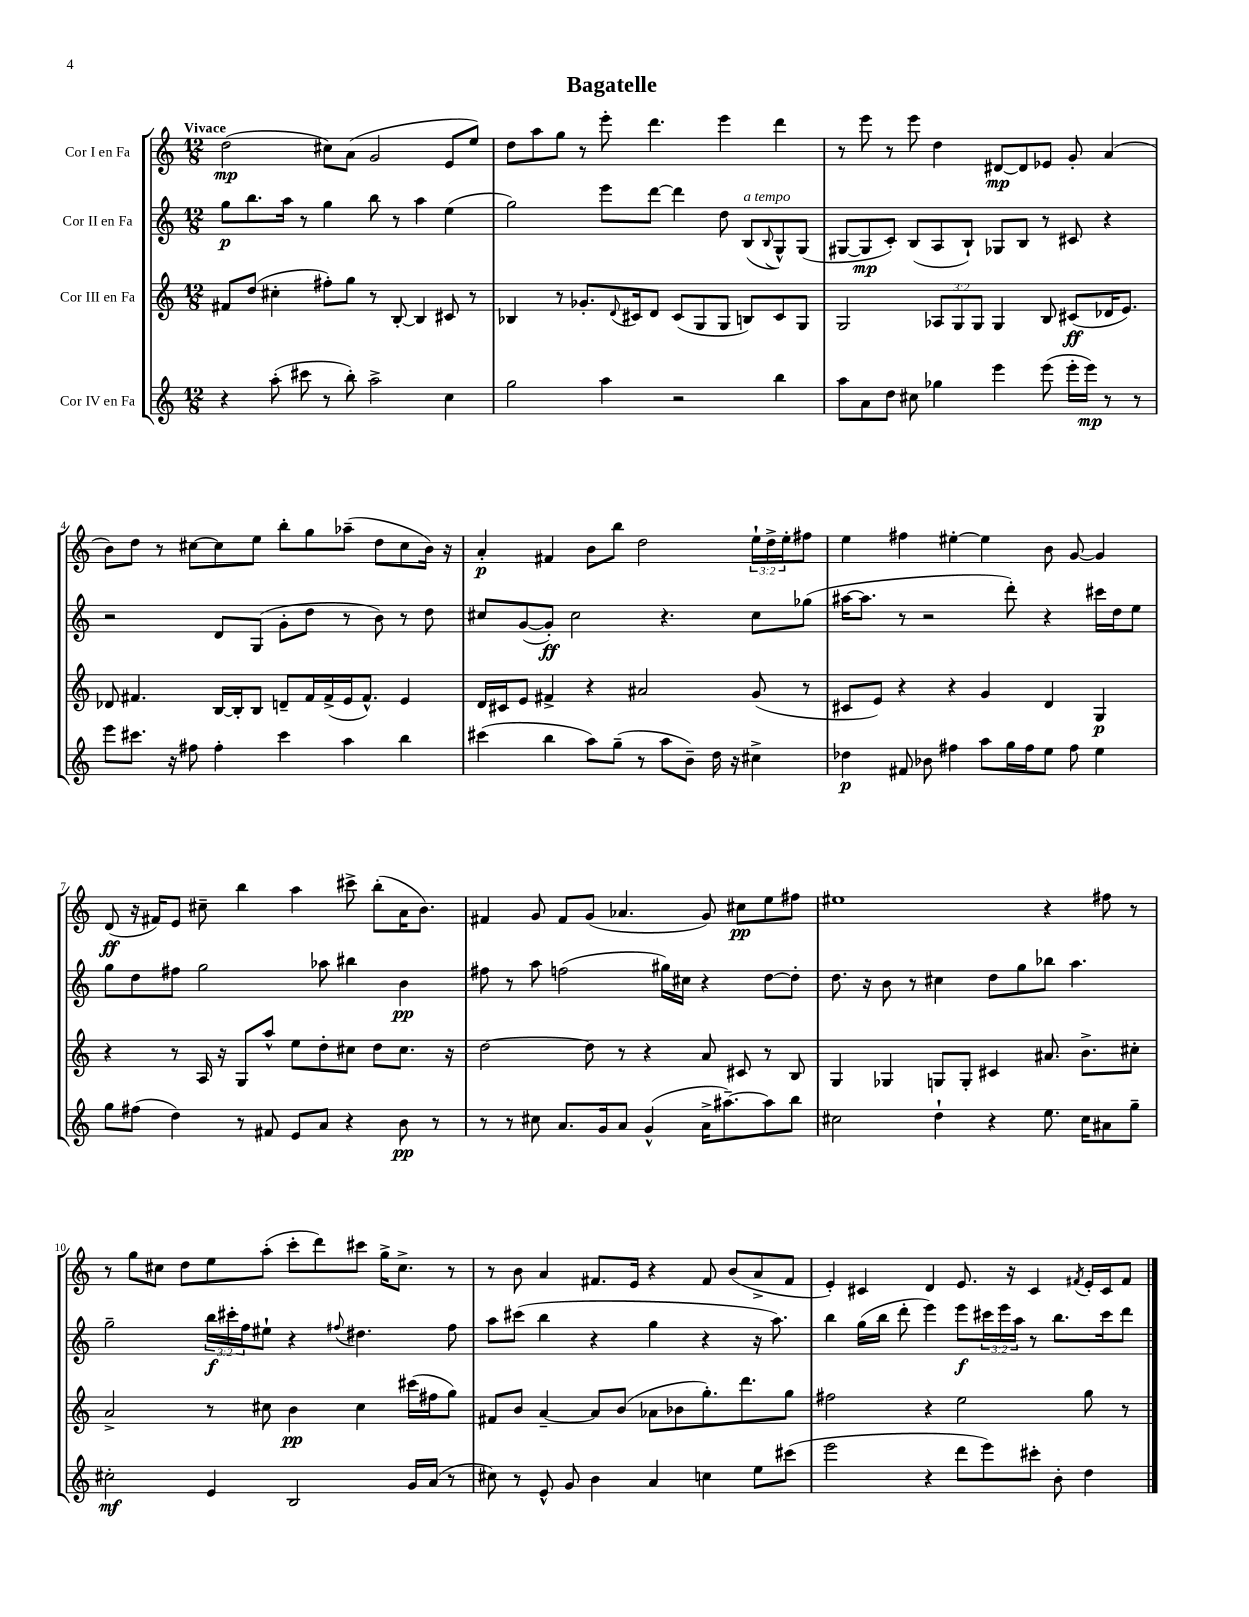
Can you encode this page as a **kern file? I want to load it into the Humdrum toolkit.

**kern	**dynam	**kern	**dynam	**kern	**dynam	**kern	**dynam
*part4	*part4	*part3	*part3	*part2	*part2	*part1	*part1
*staff4	*staff4	*staff3	*staff3	*staff2	*staff2	*staff1	*staff1
*I"Cor IV en Fa	*	*I"Cor III en Fa	*	*I"Cor II en Fa	*	*I"Cor I en Fa	*
*clefG2	*	*clefG2	*	*clefG2	*	*clefG2	*
*k[]	*	*k[]	*	*k[]	*	*k[]	*
*M12/8	*	*M12/8	*	*M12/8	*	*M12/8	*
=1	=1	=1	=1	=1	=1	=1	=1
!	!	!	!	!	!	!LO:TX:a:B:t=Vivace	!
4r	.	8f#X/L	.	8gg\L	p	(2dd\	mp
.	.	(8dd/J	.	8.bb\	.	.	.
(8aa'\	.	4cc#X'\	.	.	.	.	.
.	.	.	.	16aa\Jk	.	.	.
8ccc#X\	.	.	.	8r	.	.	.
8r	.	8ff#X'\L)	.	4gg\	.	8cc#X\L)	.
8bb'\)	.	8gg\J	.	.	.	(8a\J	.
2aa^\	.	8r	.	8bb\	.	2g/	.
.	.	[8B'/	.	8r	.	.	.
.	.	4B/]	.	4aa\	.	.	.
4cc\	.	8c#X/	.	(4ee\	.	8e/L	.
.	.	8r	.	.	.	8ee/J)	.
=2	=2	=2	=2	=2	=2	=2	=2
2gg\	.	4B-X/	.	2gg\)	.	8dd\L	.
.	.	.	.	.	.	8aa\	.
.	.	8r	.	.	.	8gg\J	.
.	.	8.g-X'/L	.	.	.	8r	.
4aa\	.	.	.	8eee\L	.	8eee'\	.
.	.	8qqd/	.	.	.	.	.
.	.	16c#X/k	.	.	.	.	.
.	.	8d/J	.	[8ddd\J	.	4.ddd\	.
2r	.	(8c#/L	.	4ddd\]	.	.	.
.	.	8G/	.	.	.	.	.
.	.	8G/J	.	8dd\	.	4eee\	.
!	!	!	!	!LO:TX:a:i:t=a tempo	!	!	!
.	.	8Bn/L)	.	(8B/L	.	.	.
.	.	.	.	8qqB/	.	.	.
4bb\	.	8c#/	.	8G^^/)	.	4ddd\	.
.	.	8G/J	.	(8G/J	.	.	.
=3	=3	=3	=3	=3	=3	=3	=3
8aa\L	.	2G/	.	[8G#X/L	.	8r	.
8a\	.	.	.	8G#/]	mp	8eee\	.
8dd\J	.	.	.	8c'/J)	.	8r	.
8cc#X\	.	.	.	(8B/L	.	8eee\	.
4gg-X\	.	12A-X/L	.	8A/	.	4dd\	.
.	.	12G/	.	.	.	.	.
.	.	.	.	8B`/J)	.	.	.
.	.	12G/J	.	.	.	.	.
4eee\	.	4G/	.	8G-X/L	.	[8d#X/L	mp
.	.	.	.	8B/J	.	8d#/]	.
(8eee\	.	8B/	.	8r	.	8e-X/J	.
16eee'\LL	.	(8c#X/L	ff	8c#X/	.	8g'/	.
16eee\JJ)	mp	.	.	.	.	.	.
8r	.	16d-X/K	.	4r	.	(4a/	.
.	.	8.e/J)	.	.	.	.	.
8r	.	.	.	.	.	.	.
!!LO:LB:g=z
=4	=4	=4	=4	=4	=4	=4	=4
8eee\L	.	8d-X/	.	2r	.	8b\L)	.
8.ccc#X\J	.	4.f#X/	.	.	.	8dd\J	.
.	.	.	.	.	.	8r	.
16r	.	.	.	.	.	.	.
8ff#X\	.	.	.	.	.	[8cc#X\L	.
4ff#'\	.	[16B/LL	.	8d/L	.	8cc#\]	.
.	.	16B'/J]	.	.	.	.	.
.	.	8B/J	.	(8G/J	.	8ee\J	.
4ccc#\	.	8dn~/L	.	8g'\L	.	8bb'\L	.
.	.	16f#/L	.	8dd\J	.	8gg\	.
.	.	(16f#^/	.	.	.	.	.
4aa\	.	16e/J	.	8r	.	(8aa-X~\J	.
.	.	8.f#^^/J)	.	.	.	.	.
.	.	.	.	8b\)	.	8dd\L	.
4bb\	.	4e/	.	8r	.	8cc#\	.
.	.	.	.	8dd\	.	16b\Jk)	.
.	.	.	.	.	.	16r	.
=5	=5	=5	=5	=5	=5	=5	=5
(4ccc#X\	.	16d/LL	.	8cc#X/L	.	4a'/	p
.	.	16c#X/J	.	.	.	.	.
.	.	8e/J	.	([8g/	.	.	.
4bb\	.	4f#X^/	.	8g'/J])	ff	4f#X/	.
.	.	.	.	2cc#\	.	.	.
8aa\L)	.	4r	.	.	.	8b\L	.
(8gg~\J	.	.	.	.	.	8bb\J	.
8r	.	2a#X/	.	.	.	2dd\	.
8aa\L	.	.	.	4.r	.	.	.
8b~\J)	.	.	.	.	.	.	.
16dd\	.	.	.	.	.	.	.
16r	.	.	.	.	.	.	.
4cc#X^\	.	(8g/	.	8cc#\L	.	24ee`\LL	.
.	.	.	.	.	.	24dd^\	.
.	.	.	.	.	.	24ee'\J	.
.	.	8r	.	(8gg-X\J	.	8ff#X\J	.
=6	=6	=6	=6	=6	=6	=6	=6
4dd-X\	p	8c#X/L	.	[16aa#X\KL	.	4ee\	.
.	.	.	.	8.aa#\J]	.	.	.
.	.	8e/J)	.	.	.	.	.
8f#X/	.	4r	.	8r	.	4ff#X\	.
8b-X\	.	.	.	2r	.	.	.
4ff#X\	.	4r	.	.	.	[4ee#X'\	.
8aa\L	.	4g/	.	.	.	4ee#\]	.
16gg\L	.	.	.	8ddd'\)	.	.	.
16ff#\J	.	.	.	.	.	.	.
8ee\J	.	4d/	.	4r	.	8b\	.
8ff#\	.	.	.	.	.	[8g/	.
4ee\	.	4G/	p	16ccc#X\LL	.	4g/]	.
.	.	.	.	16dd\J	.	.	.
.	.	.	.	8ee\J	.	.	.
!!LO:LB:g=z
=7	=7	=7	=7	=7	=7	=7	=7
8gg\L	.	4r	.	8gg\L	.	(8d/	ff
(8ff#X\J	.	.	.	8dd\	.	16r	.
.	.	.	.	.	.	16f#X/KL)	.
4dd\)	.	8r	.	8ff#X\J	.	8e/J	.
.	.	16A/	.	2gg\	.	8cc#X~\	.
.	.	16r	.	.	.	.	.
8r	.	8G/L	.	.	.	4bb\	.
8f#X/	.	8aa^^/J	.	.	.	.	.
8e/L	.	8ee\L	.	.	.	4aa\	.
8a/J	.	8dd'\	.	8aa-X\	.	.	.
4r	.	8cc#X\J	.	4bb#X\	.	8ccc#X^\	.
.	.	8dd\L	.	.	.	(8bb'\L	.
8b\	pp	8.cc#\J	.	4b\	pp	16a\K	.
.	.	.	.	.	.	8.b\J)	.
8r	.	.	.	.	.	.	.
.	.	16r	.	.	.	.	.
=8	=8	=8	=8	=8	=8	=8	=8
8r	.	[2dd\	.	8ff#X\	.	4f#X/	.
8r	.	.	.	8r	.	.	.
8cc#X\	.	.	.	8aa\	.	8g/	.
8.a/L	.	.	.	(2ffn\	.	8f#/L	.
.	.	8dd\]	.	.	.	(8g/J	.
16g/k	.	.	.	.	.	.	.
8a/J	.	8r	.	.	.	4.a-X/	.
(4g^^/	.	4r	.	.	.	.	.
.	.	.	.	16gg#X\LL)	.	.	.
.	.	.	.	16cc#X\JJ	.	.	.
16a^\KL	.	8a/	.	4r	.	8g/)	.
[8.aa#X~\)	.	.	.	.	.	.	.
.	.	8c#X/	.	.	.	8cc#X\L	pp
8aa#\]	.	8r	.	[8dd\L	.	8ee\	.
8bb\J	.	8B/	.	8dd'\J]	.	8ff#X\J	.
=9	=9	=9	=9	=9	=9	=9	=9
2cc#X\	.	4G/	.	8.dd\	.	1ee#X	.
.	.	.	.	16r	.	.	.
.	.	4G-X/	.	8b\	.	.	.
.	.	.	.	8r	.	.	.
4dd`\	.	8Gn/L	.	4cc#X\	.	.	.
.	.	8G'/J	.	.	.	.	.
4r	.	4c#X/	.	8dd\L	.	.	.
.	.	.	.	8gg\	.	.	.
8.ee\	.	8.a#X/	.	8bb-X\J	.	4r	.
.	.	.	.	4.aa\	.	.	.
16cc#\KL	.	8.b^\L	.	.	.	.	.
8a#X\	.	.	.	.	.	8ff#X\	.
8gg~\J	.	8cc#X'\J	.	.	.	8r	.
!!LO:LB:g=z
=10	=10	=10	=10	=10	=10	=10	=10
2cc#X'\	mf	2a^/	.	2gg~\	.	8r	.
.	.	.	.	.	.	8gg\L	.
.	.	.	.	.	.	8cc#X\J	.
.	.	.	.	.	.	8dd\L	.
4e/	.	8r	.	24bb\LL	f	8ee\	.
.	.	.	.	24ccc#X'\	.	.	.
.	.	.	.	24ff\J	.	.	.
.	.	8cc#X\	.	8ee#X`\J	.	(8aa'\J	.
2B/	.	4b\	pp	4r	.	8ccc'\L	.
.	.	.	.	.	.	8ddd\)	.
.	.	.	.	8qqff#X/	.	.	.
.	.	4cc#\	.	4.dd#X\	.	8ccc#X\J	.
.	.	.	.	.	.	16gg^\KL	.
.	.	.	.	.	.	8.cc#^\J	.
16g/LL	.	(16ccc#X\LL	.	.	.	.	.
(16a/JJ	.	16ff#X\J	.	.	.	.	.
8r	.	8gg\J)	.	8ff#\	.	8r	.
=11	=11	=11	=11	=11	=11	=11	=11
8cc#X\)	.	8f#X/L	.	8aa\L	.	8r	.
8r	.	8b/J	.	(8ccc#X\J	.	8b\	.
8e^^/	.	[4a~/	.	4bb\	.	4a/	.
8g/	.	.	.	.	.	.	.
4b\	.	8a/L]	.	4r	.	8.f#X/L	.
.	.	(8b/J	.	.	.	.	.
.	.	.	.	.	.	16e/Jk	.
4a/	.	8a-X\L	.	4gg\	.	4r	.
.	.	8b-X\	.	.	.	.	.
4ccn\	.	8.gg'\)	.	4r	.	8f#/	.
.	.	.	.	.	.	(8b/L	.
.	.	8.ddd\	.	.	.	.	.
8ee\L	.	.	.	16r	.	8a^/	.
.	.	.	.	8.aa\)	.	.	.
(8ccc#X\J	.	8gg\J	.	.	.	8f#/J	.
=12	=12	=12	=12	=12	=12	=12	=12
2eee\	.	2ff#X\	.	4bb\	.	4e'/)	.
.	.	.	.	(16gg\LL	.	4c#X/	.
.	.	.	.	16bb\JJ	.	.	.
.	.	.	.	8ddd'\	.	.	.
4r	.	4r	.	4eee\)	.	4d/	.
8ddd\L	.	2ee\	.	8eee\L	f	8.e/	.
8eee\)	.	.	.	24ccc#X\L	.	.	.
.	.	.	.	24eee\	.	.	.
.	.	.	.	.	.	16r	.
.	.	.	.	24aa\JJ	.	.	.
8ccc#X'\J	.	.	.	8r	.	4c#/	.
8b'\	.	.	.	8.bb\L	.	.	.
.	.	.	.	.	.	8qf#X/	.
4dd\	.	8gg\	.	.	.	16e'/LL	.
.	.	.	.	16ccc#\k	.	16c#/J	.
.	.	8r	.	8ddd\J	.	8f#/J	.
==	==	==	==	==	==	==	==
*-	*-	*-	*-	*-	*-	*-	*-
